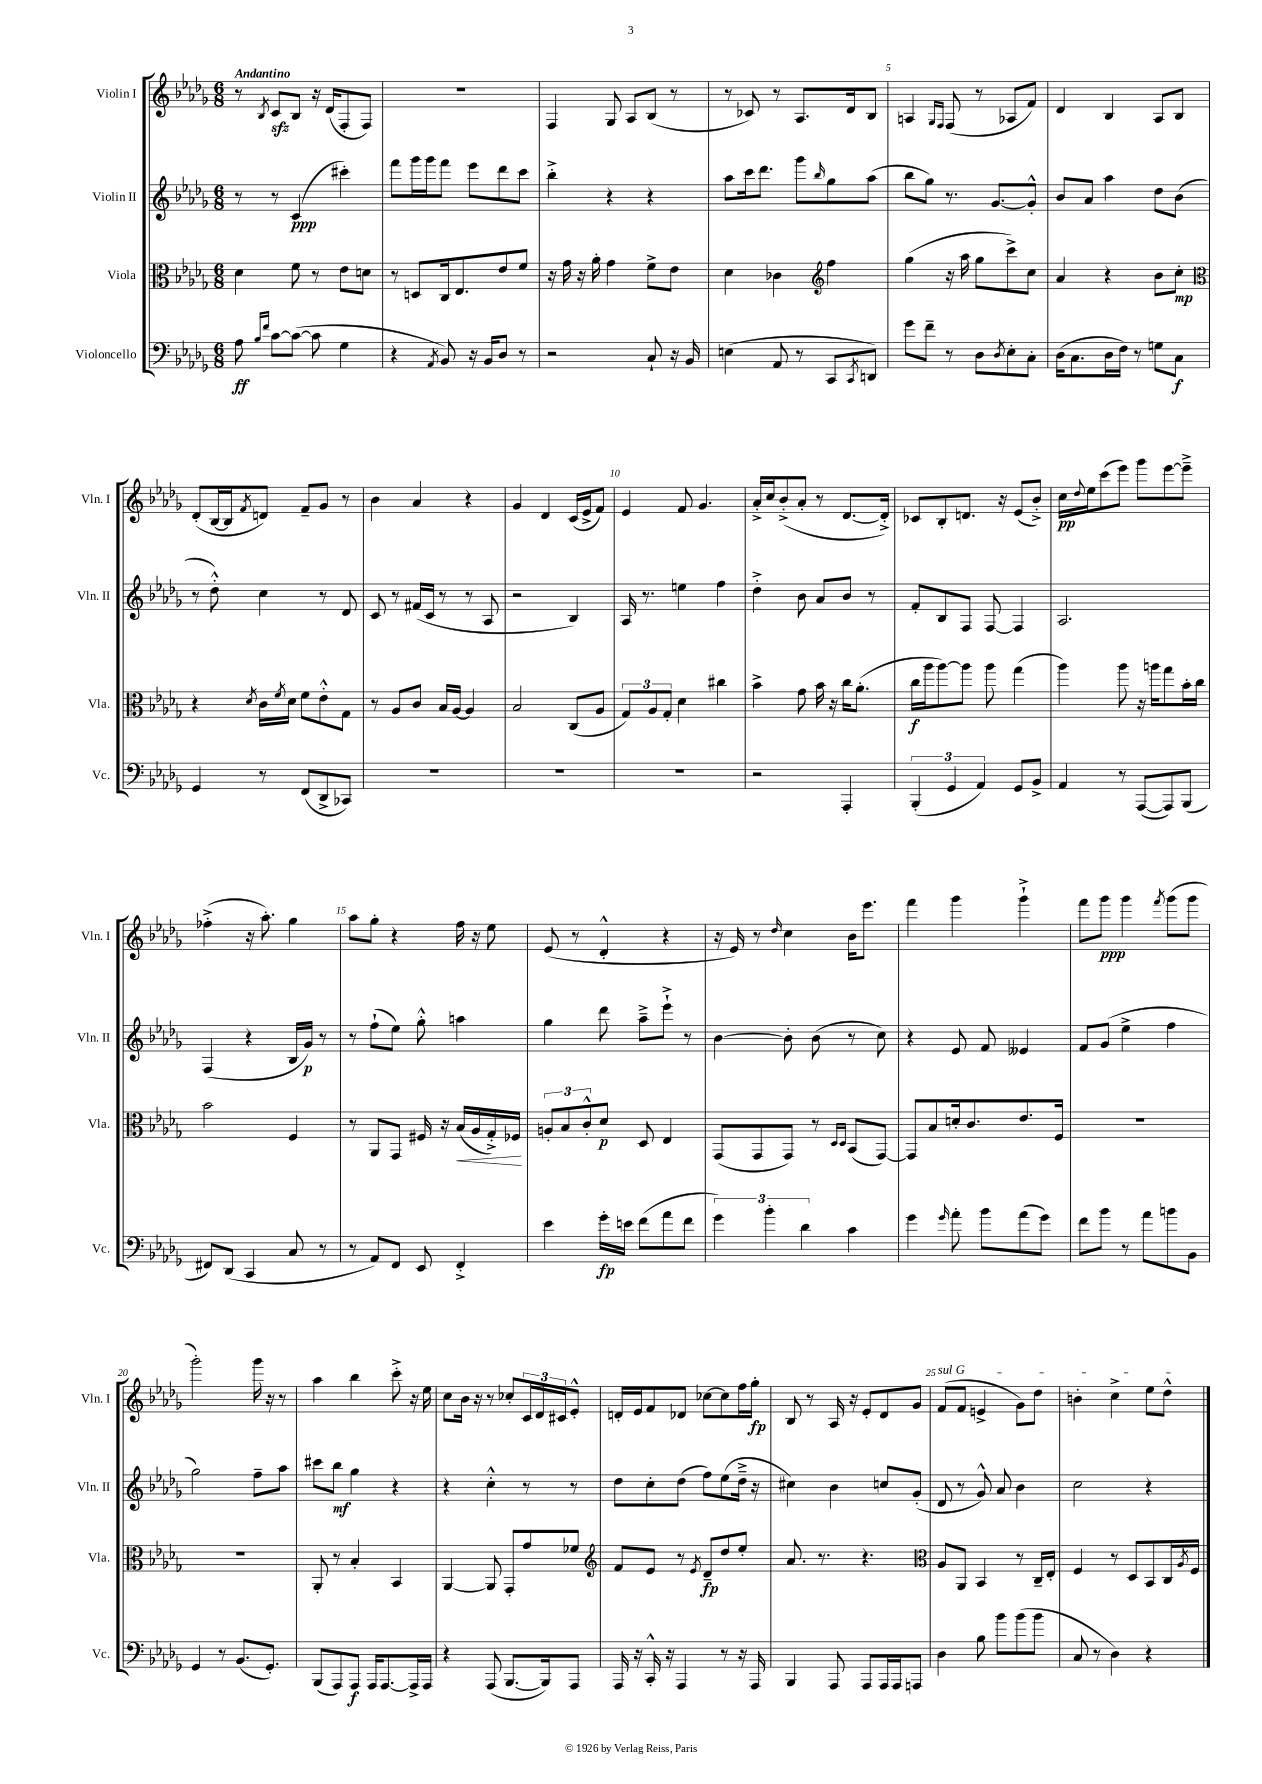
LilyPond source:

<<
\new StaffGroup <<
\new Staff = "s0" \with { instrumentName = "Violin I" shortInstrumentName = "Vln. I" } {
    \clef treble \key des \major \numericTimeSignature \time 6/8 \tempo "Andantino"
    r8 \acciaccatura { bes8 } c'8\sfz bes8 r16 des'16( f8-. f8) |
    R2. |
    f4 ges8 aes8 bes8( r8 |
    r8 ces'8) r8 aes8. des'16 bes8 |
    a4 \grace { ges16 f16 } f8( r8 aes8 f'8) |
    des'4 bes4 aes8 bes8 |
    des'8-.( bes16~ bes16 \acciaccatura { f'8 } d'8) f'8-- ges'8 r8 |
    bes'4 aes'4 r4 |
    ges'4 des'4 c'16( ees'16-> f'8) |
    ees'4 f'8 ges'4. |
    aes'16-.-> c''16 bes'8-.->( aes'8-. r8 des'8.~ des'16-.->) |
    ces'8 bes8-. d'8. r16 ees'8( bes'8-.->) |
    c''16\pp \appoggiatura { des''8 } ees''16 c'''8( ees'''8) ges'''8 ees'''8~ ees'''8---> |
    fes''4-.->( r16 aes''8.-.) ges''4 |
    aes''8 ges''8-. r4 f''16 r16 ees''8 |
    ees'8( r8 des'4-.-^ r4 |
    r16 ees'16) r8 \grace { des''16 } c''4 bes'16 ees'''8. |
    f'''4 ges'''4 ges'''4-!-> |
    f'''8 ges'''8\ppp ges'''4 \acciaccatura { f'''8 } ges'''8( ges'''8 |
    ges'''2-.) ges'''16 r16 r8 |
    aes''4 bes''4 c'''8-.-> r16 ees''16 |
    c''8 bes'16 r16 r8 ces''8-. \tuplet 3/2 { c'16 des'16 cis'16 } ees'8-.-^ |
    d'16-. ees'16 f'8 des'8 ces''8~ ces''8 f''16 ges''16-.\fp |
    bes8 r8 aes16 r16 ees'8-. des'8 ges'8 |
    \once \override TextSpanner.bound-details.left.text = \markup { \italic "sul G" } f'8\startTextSpan( f'8 e'4-> ges'8) des''8 |
    b'4-. c''4-> ees''8 des''8-^\stopTextSpan \bar "|." |
}
\new Staff = "s1" \with { instrumentName = "Violin II" shortInstrumentName = "Vln. II" } {
    \clef treble \key des \major \numericTimeSignature \time 6/8
    r8 r8 c'4\ppp( cis'''4-.) |
    f'''8 ges'''16 ges'''16 f'''8 ees'''8 des'''8 c'''8 |
    bes''4-.-> r4 r4 |
    aes''8 c'''16 des'''8. ges'''8 \grace { bes''16 } ges''8 aes''8( |
    bes''8 ges''8) r8. ges'8.~ ges'8-.-^ |
    bes'8 aes'8 aes''4 des''8 bes'8( |
    r8 des''8-.-^) c''4 r8 des'8 |
    c'8 r8 fis'16( c'16 r8 r8 aes8 |
    r2 bes4) |
    aes16 r8. e''4 f''4 |
    des''4-.-> bes'8 aes'8 bes'8 r8 |
    f'8-. bes8 f8 f8~ f4 |
    aes2. |
    f4( r4 bes16 ges'16\p) r8 |
    r8 f''8-!( ees''8) ges''8-.-^ a''4 |
    ges''4 des'''8 aes''8---> ees'''8-!-> r8 |
    bes'4~ bes'8-. bes'8( r8 c''8) |
    r4 ees'8 f'8 eeses'4 |
    f'8 ges'8( ees''4-> f''4 |
    ges''2) f''8-- aes''8 |
    cis'''8 bes''8\mf ges''4 r4 |
    r4 c''4-.-^ r8 r8 |
    des''8 c''8-. des''8( f''8) ees''8( des''16---> r16 |
    cis''4) bes'4 c''8 ges'8-.( |
    des'8 r8 ges'8-^) aes'8 bes'4 |
    c''2 r4 \bar "|." |
}
\new Staff = "s2" \with { instrumentName = "Viola" shortInstrumentName = "Vla." } {
    \clef alto \key des \major \numericTimeSignature \time 6/8
    des'4 f'8 r8 ees'8 d'8 |
    r8 d8 c16 ees8. ees'8 f'8 |
    r16 ges'16 r16 aes'16-. ges'4 f'8-> ees'8 |
    des'4 ces'4 \clef treble f''4 |
    ges''4( r16 aes''16 ges''8 c'''8->) c''8 |
    aes'4 r4 bes'8 c''8-.\mp |
    \clef alto r4 \acciaccatura { des'8 } c'16 \acciaccatura { f'8 } des'16 f'8 ees'8-.-^ ges8 |
    r8 aes8 c'8 bes16 aes16~ aes4 |
    bes2 c8( aes8 |
    \tuplet 3/2 { ges8) aes8 ges8-. } des'4 cis''4 |
    bes'4-> ges'8 bes'16 r16 c''16 aes'8.-.( |
    c''16\f aes''16 aes''8~) aes''8 aes''8 ges''4( |
    aes''4) aes''8 r16 a''16 ges''8 bes'16-. c''16 |
    bes'2 f4 |
    r8 aes,8 ges,8 fis16 r16 bes16\<( aes16 ges16-.->) fes16\! |
    \tuplet 3/2 { a8-. bes8 c'8-.-^ } des'8\p des8 ees4 |
    ges,8( ges,8 ges,8) r8 \grace { des16 des16 } bes,8( ges,8~) |
    ges,8 bes8 d'16-. c'8. ees'8. f16 |
    R2. |
    R2. |
    aes,8-. r8 bes4-. bes,4 |
    aes,4~ aes,8 ges,8-. ges'8 fes'8 |
    \clef treble f'8 ees'8 r8 \acciaccatura { ees'8 } des'8--\fp des''8 ees''8-. |
    aes'8. r8. r4. |
    \clef alto aes8 aes,8 bes,4 r8 c16-- ees16-. |
    f4 r8 des8 bes,8 c16 \acciaccatura { aes8 } f16 \bar "|." |
}
\new Staff = "s3" \with { instrumentName = "Violoncello" shortInstrumentName = "Vc." } {
    \clef bass \key des \major \numericTimeSignature \time 6/8
    aes8\ff \grace { bes16 f'16 } c'8~ c'8~( c'8 ges4 |
    r4 \acciaccatura { aes,8 } bes,8) r16 bes,16 des8 r8 |
    r2 c8-! r16 bes,16 |
    e4( aes,8 r8 c,8 \acciaccatura { c,8 } d,8) |
    ges'8 f'8-- r8 des8 \acciaccatura { des8 } ees8-. c8-. |
    des16( c8. des16 f16) r8 g8 c8\f |
    ges,4 r8 f,8( des,8-> ces,8) |
    R2. |
    R2. |
    R2. |
    r2 aes,,4-. |
    \tuplet 3/2 { bes,,4-.( ges,4 aes,4) } ges,8 bes,8-> |
    aes,4 r8 aes,,8~( aes,,8) bes,,8( |
    fis,8) des,8( c,4 c8 r8 |
    r8 aes,8) f,8 ees,8 f,4-.-> |
    ees'4 ges'16-.\fp e'16 f'8( aes'8 f'8 |
    \tuplet 3/2 { ges'4) bes'4-. des'4 } c'4 |
    ges'4 \grace { ges'16 } aes'8-. bes'8 aes'8( ges'8) |
    f'8 bes'8 r8 aes'8 b'8 bes,8 |
    ges,4 r8 bes,8.( ges,8.-.) |
    bes,,8( aes,,8) aes,,8\f aes,,16 aes,,8.~ aes,,16-> aes,,16 |
    r4 aes,,8( bes,,8.~ bes,,16) aes,,8 |
    aes,,16 r16 c,16-.-^ r16 aes,,4 r8 r16 aes,,16 |
    bes,,4 aes,,8 aes,,8 aes,,16 aes,,16 a,,8 |
    des4 bes8 bes'8 bes'8( bes'8 |
    c8 r8 des4) r4 \bar "|." |
}
>>
>>
\layout { \context { \Score \override BarNumber.break-visibility = ##(#f #t #t) barNumberVisibility = #(every-nth-bar-number-visible 5) } }
